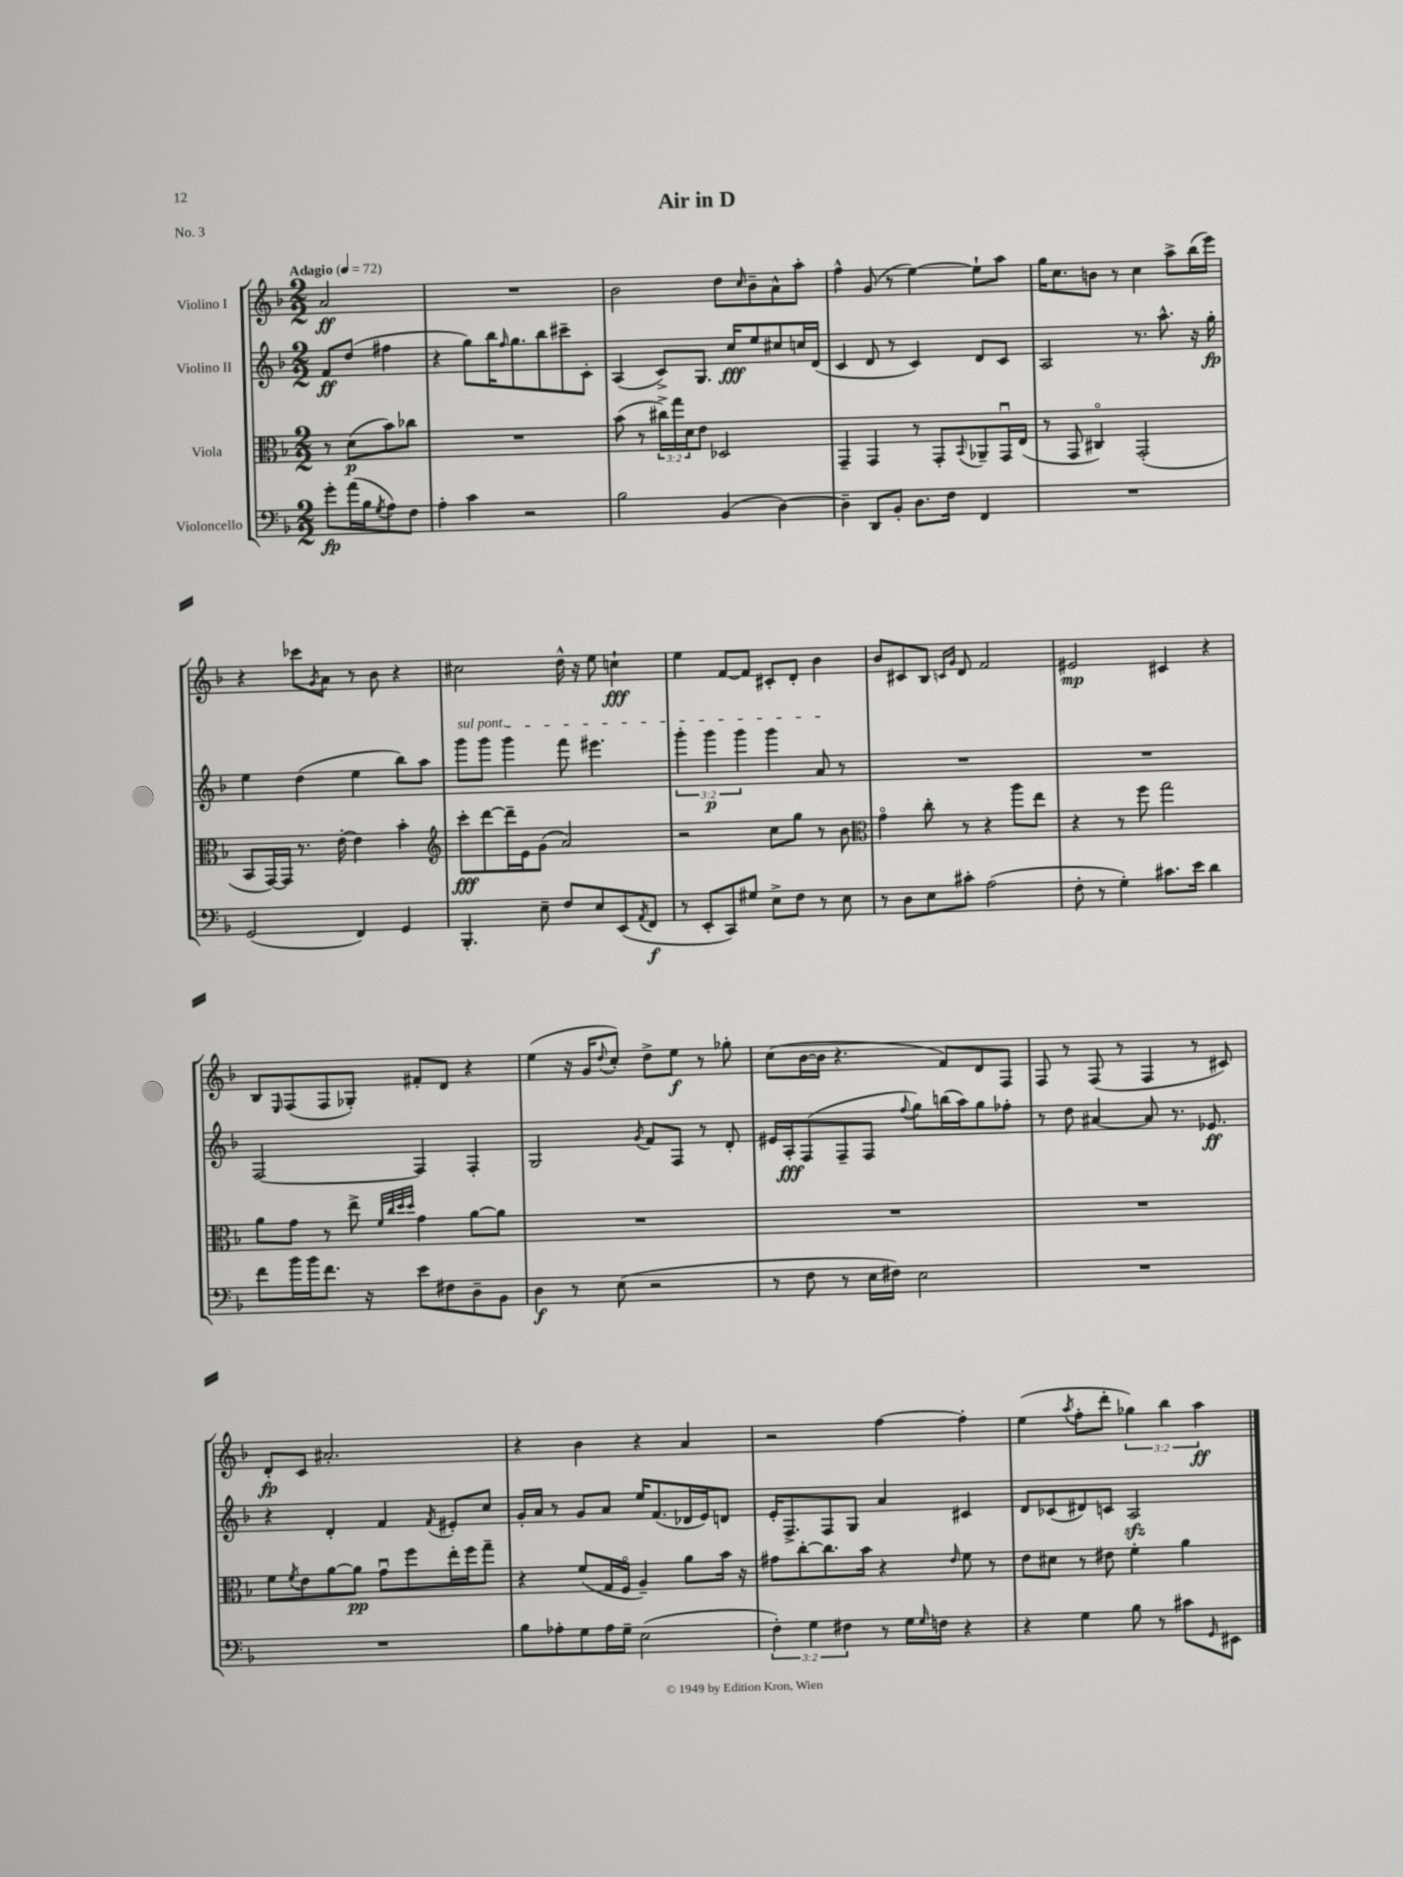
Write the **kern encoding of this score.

**kern	**kern	**kern	**kern
*staff4	*staff3	*staff2	*staff1
*clefF4	*clefC3	*clefG2	*clefG2
*k[b-]	*k[b-]	*k[b-]	*k[b-]
*M2/2	*M2/2	*M2/2	*M2/2
*MM72	*MM72	*MM72	*MM72
8g'\L	8r	8f/L	2a/
(16a\L	(8d\L	(8dd/J	.
16B-\J	.	.	.
8qG/	.	.	.
8A\)	8b-\)	4ff#\	.
8F\J	8cc-\J	.	.
=	=	=	=
4A'\	1r	4r	1r
4c\	.	8gg\L)	.
.	.	16bb-\K	.
.	.	16qqff/	.
.	.	8.gg\	.
2r	.	.	.
.	.	8bb-\	.
.	.	8ccc#~\	.
.	.	8c'\J	.
=	=	=	=
2B-\	(8b-\	(4A/	2b-\
.	8r	.	.
.	24cc#^\LL)	8c^/L)	.
.	24gg\	.	.
.	24d\J	.	.
.	8e\J	8.G/J	.
(4BB-/	2D-/	.	8dd\L
.	.	16cc/LK	.
.	.	.	16qqcc/
.	.	8ee/	8b-~\
[4D\)	.	8cc#/	8a^^\
.	.	16cc/L	8aa'\J
.	.	(16d/JJ	.
=	=	=	=
4D~\]	4GG~/	4c/	4ff^^\
8DD/L	4GG/	8d/	(8g/
8BB-'/J	.	8r	8r
8.D\L	8r	4c/)	[4ee\)
.	8GG'/L	.	.
16F\Jk	.	.	.
.	8qqBB-/	.	.
4FF/	8AA-~/	8d/L	8ee`\]L
.	16GGu/L	8c/J	8aa\J
.	(16E/JJ	.	.
=	=	=	=
1r	8r	2A/	16gg\LK
.	.	.	8.cc\
.	8GG/	.	.
.	4C#o/)	.	8b\J
.	.	.	8r
.	(2GG'/	8.r	4cc\
.	.	8.aa^^\	.
.	.	.	8aa^\L
.	.	16r	(16bb-\L
.	.	16gg'\	16eee\JJ)
=	=	=	=
(2GG/	8BB-/L	4ee\	4r
.	[16GG/L)	.	.
.	16GG/]JJ	.	.
.	8.r	(4dd\	8ccc-\L
.	.	.	8qg/
.	.	.	8a\J
.	[16e'\	.	.
4FF/)	4e\]	4ee\	8r
.	.	.	8b-\
4GG/	4b-'\	8bb-\L)	4r
.	.	8aa\J	.
=	=	=	=
*	*clefG2	*	*
4.BBB-'/	8ccc'\L	8ggg\L	2cc#\
.	[8ddd\	8ggg\J	.
.	16ddd~\]L	4ggg\	.
.	16e\J	.	.
8E~\	(8g\J	.	.
8F/L	2a/)	8fff\	16dd^^\
.	.	.	16r
8E/	.	4.eee#\	8ee\
(8EE/	.	.	4cc`\
8qAA/	.	.	.
8FF/J	.	.	.
=	=	=	=
8r	2r	6ggg'\	4ee\
8EE'/L	.	.	.
.	.	6ggg\	.
8CC/)	.	.	[8f/L
.	.	6ggg\	.
8G#/J	.	.	8f/]J
8E^\L	8cc\L	4ggg\	8c#'/L
8F\J	8gg\J	.	8d'/J
8r	8r	8a/	4b-\
8E\	8b-\	8r	.
=	=	=	=
*	*clefC3	*	*
8r	4go\	1r	8b-/L
8D\L	.	.	8c#/
8E\	8cc'\	.	8B-/J
.	.	.	16qqc/LL
.	.	.	16qqg/JJ
8c#'\J	8r	.	8d/
(2A\	4r	.	2f/
.	8aa\L	.	.
.	8ee\J	.	.
=	=	=	=
8F'\	4r	1r	2e#/
8r	.	.	.
4G'\)	8r	.	.
.	8ff\	.	.
8.c#\L	2gg\	.	4c#/
16e\Jk	.	.	.
4d\	.	.	4r
=	=	=	=
8f\L	8a\L	[2F/	8B-/L
.	.	.	16qqE/
16b-\L	8g\J	.	(8F/
16b-\J	.	.	.
8.f\J	8r	.	8F/
.	8ee^\	.	8G-'/J)
16r	.	.	.
.	32qqf/LLL	.	.
.	32qqcc/	.	.
.	32qqdd/	.	.
.	32qqdd/JJJ	.	.
8e\L	4g\	4F/]	8f#'/L
8F#\	.	.	8d/J
8D~\	[8a\L	4F'/	4r
8BB-\J	8a\]J	.	.
=	=	=	=
4D\	1r	2G/	(4ee\
8r	.	.	16r
.	.	.	16g/LK
.	.	.	8qqdd/
(8E\	.	.	8cc'/J)
.	.	8qg/	.
2r	.	8f/L	8dd^\L
.	.	8F/J	8ee\J
.	.	8r	8r
.	.	8d'/	8gg-'\
=	=	=	=
8r	1r	16e#/LL	(8cc\L
.	.	16A'/J	.
8F\	.	(8F/	[16b-\L
.	.	.	16b-\]JJ
8r	.	8F~/	4.r
16E\LL	.	8F/J	.
16F#\JJ)	.	.	.
.	.	8qqff/	.
2E\	.	8gg\L)	.
.	.	(16bb\L	8f/L)
.	.	16aa\J)	.
.	.	8gg\	8d/
.	.	8ff-'\J	8F/J
=	=	=	=
1r	1r	8r	8F/
.	.	8dd\	8r
.	.	[4a#/	(8F/
.	.	.	8r
.	.	8a#/]	4F/
.	.	8.r	.
.	.	.	8r
.	.	8.e-/	.
.	.	.	8c#/)
=	=	=	=
1r	8f\L	4r	8d'/L
.	8qf/	.	.
.	8e\	.	8c/J
.	[8a\	4d'/	2.a#'/
.	8a\]J	.	.
.	8gu\L	4f/	.
.	8ff\	.	.
.	.	8qf/	.
.	16ee'\L	8e#'/L	.
.	16ff\J	.	.
.	8gg~\J	8cc/J	.
=	=	=	=
8B-\L	4r	16g'/LL	4r
.	.	16a/JJ	.
8A-'\	.	8r	.
8G\	(8f/L	8g/L	4b-\
16A-\L	16G/L	8a/J	.
16G~\JJ	16Fo/JJ	.	.
(2E\	4A~/)	16ee/LK	4r
.	.	(8.f/	.
.	8a\L	16d-/L	4a/
.	.	16e/J)	.
.	16b-\Jk	8d/J	.
.	16r	.	.
=	=	=	=
6F'\)	8g#\L	16e'/LK	2r
.	.	8.F^/	.
.	[8cc'\	.	.
6G\	.	.	.
.	8.cc\]	8F/	.
6F#\	.	.	.
.	.	8G/J	.
.	16b-\Jk	.	.
8r	4r	4a/	[4ff\
16G\LL	.	.	.
16qqG/	.	.	.
16F\JJ	.	.	.
.	16qqe/	.	.
4r	8f\	4c#/	4ff'\]
.	8r	.	.
=	=	=	=
4r	8e\L	8d/L	(4ee\
.	8d#\J	(8c-/	.
.	.	.	8qaa/
4G\	8r	8d#/)	8ff'\L
.	8e#\	8c/J	8ddd'\J
8B-\	4f'\	2A/	6gg-\)
8r	.	.	.
.	.	.	6bb-\
8c#\L	4a\	.	.
.	.	.	6aa\
16qqGG/	.	.	.
8EE#\J	.	.	.
==	==	==	==
*-	*-	*-	*-
